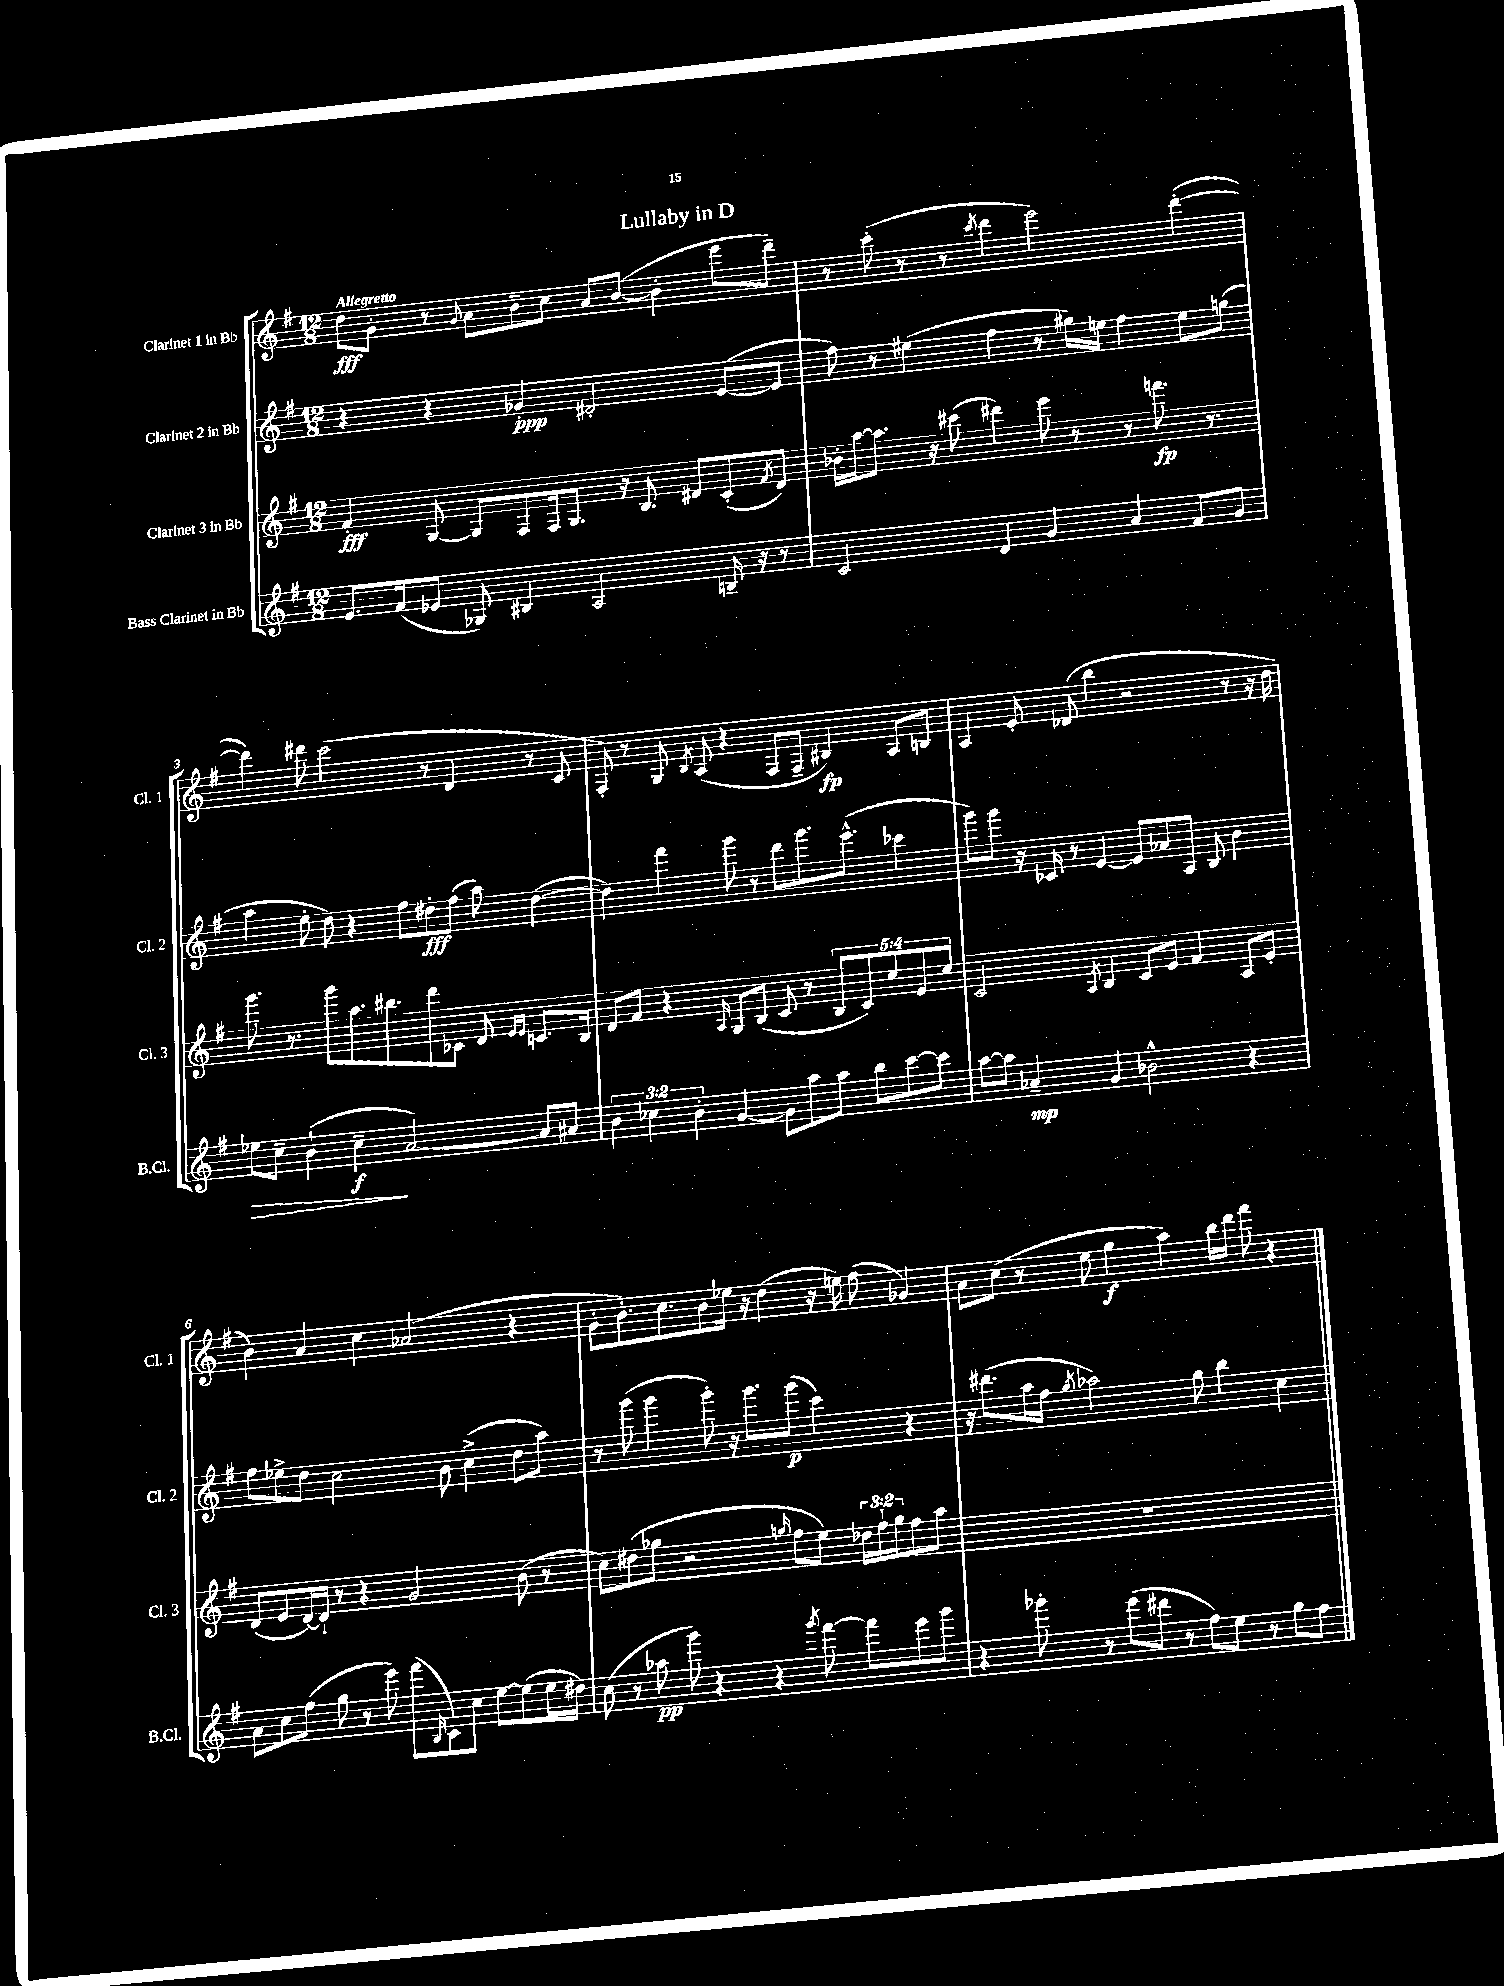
\header { title = "Lullaby in D" }
<<
\new StaffGroup <<
\new Staff = "s0" \with { instrumentName = "Clarinet 1 in Bb" shortInstrumentName = "Cl. 1" } {
    \clef treble \key g \major \numericTimeSignature \time 12/8 \tempo "Allegretto"
    d''8\fff g'8-. r8 \appoggiatura { g'8 } a'8 b'8-- c''8 a'8 b'8~( b'4-. e'''8 d'''8--) |
    r8 c'''8-.( r8 r8 \acciaccatura { c'''8 } d'''4 e'''2) d'''4~-.( |
    d'''4) dis'''8 c'''2( r8 d'4 r8 c'8 |
    fis8-.) r8 g8 \acciaccatura { b8 } a8( r4 fis8 fis8-- bis4\fp) a8 b8 |
    a4 e'8-. des'8( b''4 r2 r8 r16 d''16 |
    b'4) a'4 c''4 aes'2( r4 |
    g'8-. b'8.-.) c''8. b'8 ees''16 r16 d''4( r16 e''16) fis''8( ges'4) |
    a'8 c''8( r8 e''8 g''4\f a''4) b''16 d'''16 fis'''8 r4 \bar "|." |
}
\new Staff = "s1" \with { instrumentName = "Clarinet 2 in Bb" shortInstrumentName = "Cl. 2" } {
    \clef treble \key g \major \numericTimeSignature \time 12/8
    r4 r4 ges'4-.\ppp dis'2-. e'8~( e'8 |
    fis''8) r8 eis''4( fis''4 r8 gis''16) e''16 fis''4 e''8 g''8( |
    a''4 e''8-. d''8) r4 fis''8 dis''8-.\fff fis''8( a''8) dis''4~( |
    dis''4) fis'''4 g'''8 r8 d'''8 g'''8. e'''8.-^( ces'''4 |
    g'''8) g'''8 r16 ces'16 r8 e'4~ e'8 aes'8 a8 b8 b'4 |
    fis''8 ees''8-> d''8 c''2 b'8 c''4->( d''8 a''8) |
    r8 g'''8( g'''4 g'''8-.) r16 g'''8. g'''8\p( c'''4) r4 |
    r16 dis'''8.( a''16 fis''16 \acciaccatura { g''8 } aes''2) g''8 b''4 c''4 \bar "|." |
}
\new Staff = "s2" \with { instrumentName = "Clarinet 3 in Bb" shortInstrumentName = "Cl. 3" } {
    \clef treble \key g \major \numericTimeSignature \time 12/8 \override Staff.TupletNumber.text = #tuplet-number::calc-fraction-text
    fis'4-.\fff g8~ g8 fis8 fis16 g8. r16 b8. dis'8 c'8-.( \acciaccatura { fis'8 } dis'8) |
    bes'16-. a''16~ a''8. r16 cis'''8( dis'''4) e'''8 r8 r8 f'''8.\fp r8. |
    g'''8. r8. g'''8 a''8. bis''8. d'''8 ces'8 d'8 \grace { e'16 e'16 } c'8. b16 |
    d'8 fis'8 r4 \grace { a16 } g8 b8( c'8 r8 \tuplet 5/4 { b8 c'8) c''8 e'8 c''8 } |
    c'2 \acciaccatura { a8 } b4 c'8 e'8 fis'4 a8 e'8-. |
    d'8( e'8 d'16~) d'16-! r8 r4 g'2 b'8( r8 |
    c''8) dis''8( ges''8 r2 \grace { g''16 } fis''8 e''8) \tuplet 3/2 { des''16 fis''16-! g''16 } fis''8 a''8 |
    R1. \bar "|." |
}
\new Staff = "s3" \with { instrumentName = "Bass Clarinet in Bb" shortInstrumentName = "B.Cl." } {
    \clef treble \key g \major \numericTimeSignature \time 12/8 \override Staff.TupletNumber.text = #tuplet-number::calc-fraction-text
    e'8. fis'16( ees'8 ges8) bis4 a2 b16-- r16 r8 |
    c'2 d'4 g'4 a'4 fis'8 g'8 |
    ees''8\> c''8-- b'4-!( c''4--\f\! a'2~) a'8 ais'8 |
    \tuplet 3/2 { b'4 ces''4 b'4-. } g'4~ g'8 a''8 a''8 b''8 c'''8~ c'''8 |
    a''8~ a''8 aes'4--\mp g'4 bes'2-^ r4 |
    a'8 c''8 fis''8( g''8 r8 e'''8) fis'''8( \grace { b16 } c'8) c''8 e''8~ e''8( e''16 dis''16) |
    c''8( r8 aes''8\pp g'''8) r4 r4 \acciaccatura { g'''8 } fis'''8~ fis'''8 e'''8 g'''8 |
    r4 ges'''8-. r8 e'''8( dis'''8 r8 fis''8) e''8 r8 g''8 fis''8 \bar "|." |
}
>>
>>
